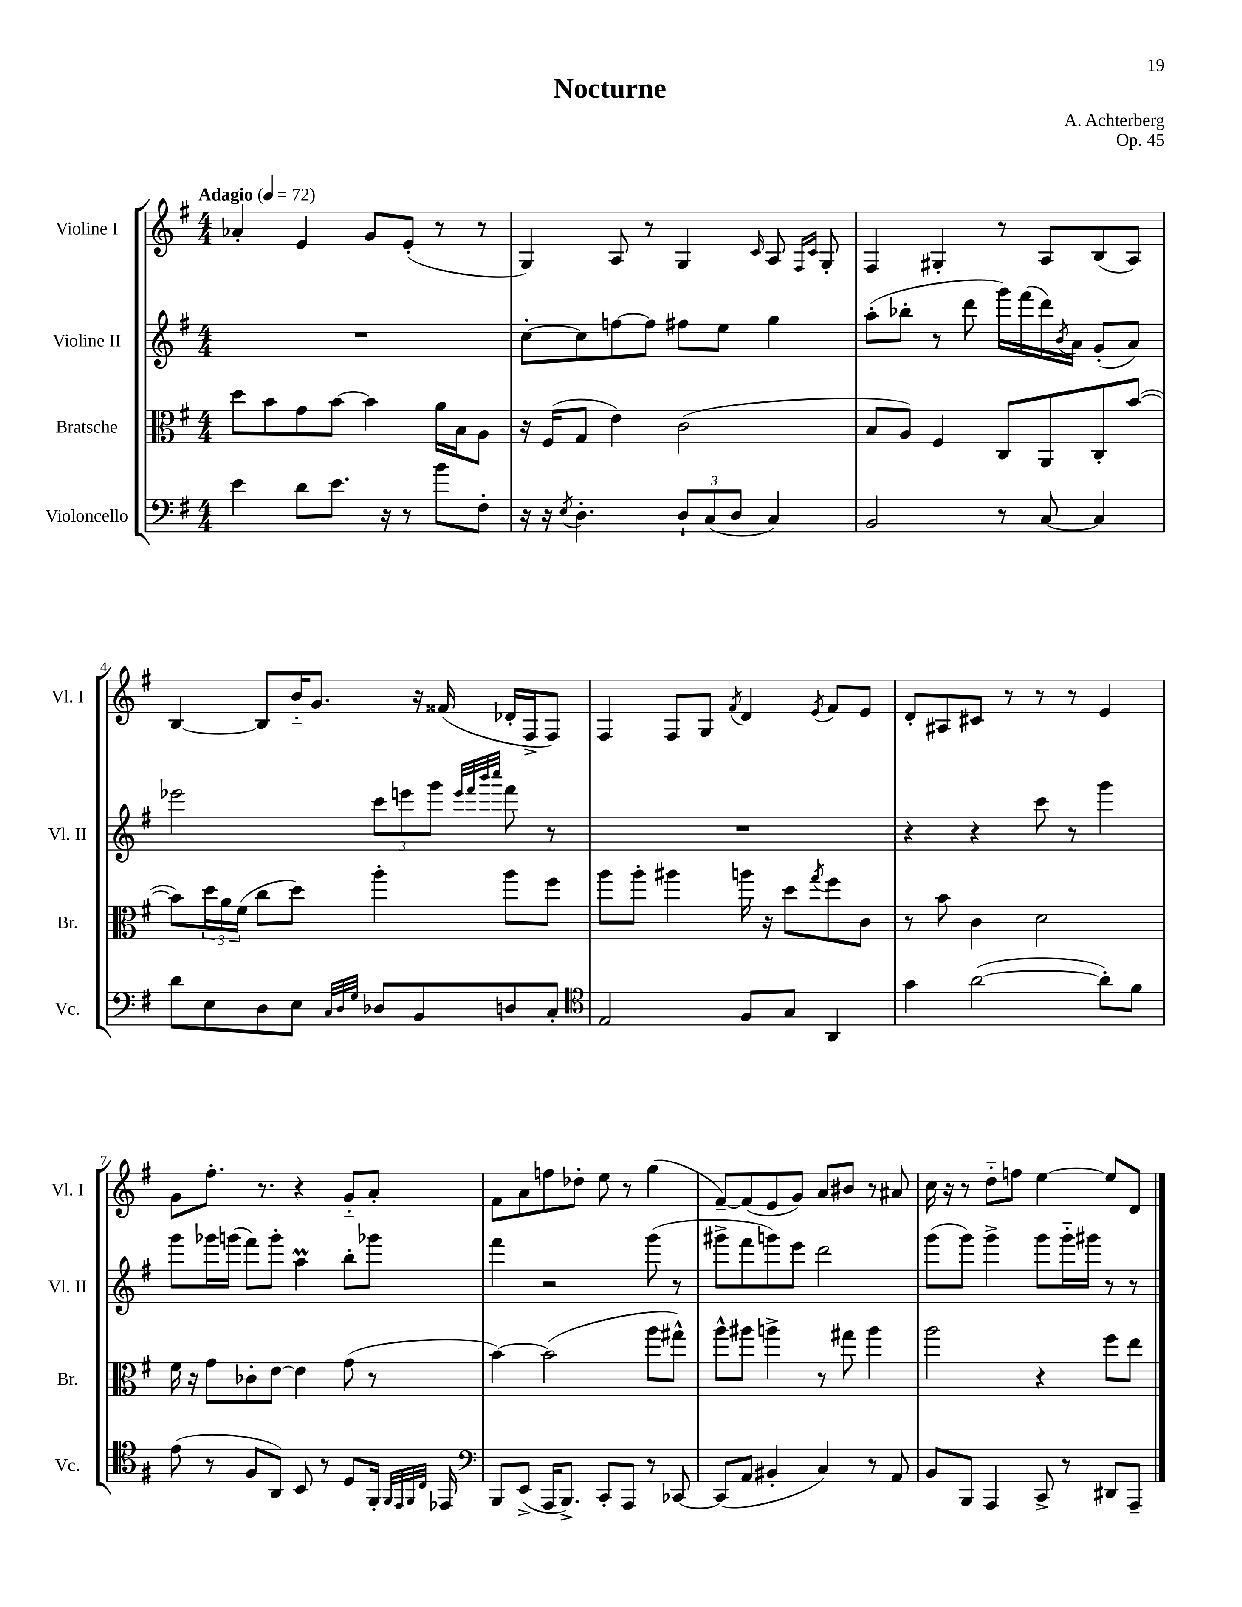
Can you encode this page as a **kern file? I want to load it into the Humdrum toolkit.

**kern	**kern	**kern	**kern
*staff4	*staff3	*staff2	*staff1
*clefF4	*clefC3	*clefG2	*clefG2
*k[f#]	*k[f#]	*k[f#]	*k[f#]
*M4/4	*M4/4	*M4/4	*M4/4
*MM72	*MM72	*MM72	*MM72
4e\	8dd\L	1r	4a-'/
.	8b\	.	.
8d\L	8g\	.	4e/
8.e\J	[8b\J	.	.
.	4b\]	.	8g/L
16r	.	.	.
8r	.	.	(8e'/J
8b\L	16a\LL	.	8r
.	16B\J	.	.
8F#'\J	8A\J	.	8r
=	=	=	=
16r	16r	[8cc'\L	4G/)
16r	(16F#/LK	.	.
8qE/	.	.	.
4.D'\	8G/J	8cc\]	.
.	4e\)	[8ff\	8A/
.	.	8ff\]J	8r
12D`/L	(2c\	8ff#\L	4G/
(12C/	.	.	.
.	.	8ee\J	.
12D/J	.	.	.
.	.	.	16qqc/
4C/)	.	4gg\	8A/
.	.	.	16qqF#/LL
.	.	.	16qqc/JJ
.	.	.	8G'/
=	=	=	=
2BB/	8B/L	(8aa'\L	4F#/
.	8A/J)	8bb-'\J	.
.	4F#/	8r	4G#'/
.	.	8ddd\	.
8r	8C/L	16ggg\LL)	8r
.	.	(16fff#\	.
[8C/	8AA/	16ddd\)	8A/L
.	.	8qb/	.
.	.	16a\JJ	.
4C/]	8C'/	(8g'/L	(8B/
.	([8b/J	8a/J)	8A/J)
=	=	=	=
8d\L	8b\]L)	2eee-\	[4B/
8E\	24dd\L	.	.
.	24a\	.	.
.	(24f#\JJ	.	.
8D\	8cc\L	.	8B/]L
8E\J	8dd\J)	.	16b'~/K
.	.	.	8.g/J
32qqC/LLL	.	.	.
32qqD/	.	.	.
32qqG/JJJ	.	.	.
8D-/L	4aa'\	12ccc\L	.
.	.	12eee\	.
8BB/	.	.	16r
.	.	12ggg\J	.
.	.	.	(16f##/
.	.	32qqeee/LLL	.
.	.	32qqfff#/	.
.	.	32qqbbb/	.
.	.	32qqcccc/JJJ	.
8D/	8aa\L	8fff#\	16d-'/LL
.	.	.	16F#^/J
8C'/J	8ff#\J	8r	8F#/J)
=	=	=	=
*clefC4	*	*	*
2E/	8aa\L	1r	4F#/
.	8aa'\J	.	.
.	4aa#\	.	8F#/L
.	.	.	8G/J
.	.	.	8qf#/
8F#/L	16aa\	.	4d/
.	16r	.	.
8G/J	8dd\L	.	.
.	8qgg/	.	8qe/
4AA/	8ff#\	.	8f#/L
.	8c\J	.	8e/J
=	=	=	=
4g\	8r	4r	8d'/L
.	8b\	.	8A#/
([2a\	4c\	4r	8c#/J
.	.	.	8r
.	2d\	8ccc\	8r
.	.	8r	8r
8a'\]L)	.	4ggg\	4e/
8f#\J	.	.	.
=	=	=	=
(8e\	16f#\	8ggg\L	8g\L
.	16r	.	.
8r	8g\L	16ggg-\L	8.ff#'\J
.	.	(16ggg\JJ	.
8F#/L	8c-'\	8fff#\L)	.
.	.	.	8.r
8AA/J)	[8e\J	8ggg'\J	.
8BB/	4e\]	4aa\	4r
8r	.	.	.
8D/L	(8g\	8bb'\L	8g'~/L
16FF#'/Jk	8r	8ggg-\J	8a'/J
32qqFF#/LLL	.	.	.
32qqEE/	.	.	.
32qqFF#/	.	.	.
32qqC/JJJ	.	.	.
16EE-/	.	.	.
=	=	=	=
*clefF4	*	*	*
8BBB/L	[4b\)	4fff#\	8f#\L
(8EE^/J	.	.	8a\
16AAA/LK	(2b\]	2r	8ff\
8.BBB^/J)	.	.	.
.	.	.	8dd-'\J
8CC'/L	.	.	8ee\
8AAA/J	.	.	8r
8r	8aa\L	(8ggg\	(4gg\
[8CC-/	8gg#^^\J)	8r	.
=	=	=	=
(8CC-/]L	8aa^^\L	8ggg#^\L	[8f#~/L)
8AA/J	8aa#\J	8fff#\	(8f#/]
4BB#'/	4aa^\	8ggg\)	8e/
.	.	8eee\J	8g/J)
4C/)	8r	2ddd\	8a/L
.	8gg#\	.	8b#/J
8r	4aa\	.	8r
8AA/	.	.	8a#/
=	=	=	=
8BB/L	2aa\	(8ggg\L	16cc\
.	.	.	16r
8BBB/J	.	8ggg\J)	8r
4AAA/	.	4ggg^\	8dd'~\L
.	.	.	8ff\J
8CC^/	4r	8ggg\L	[4ee\
8r	.	16ggg'~\L	.
.	.	16ggg#\JJ	.
8DD#/L	8ff#\L	8r	8ee/]L
8AAA~/J	8ee\J	8r	8d/J
==	==	==	==
*-	*-	*-	*-
